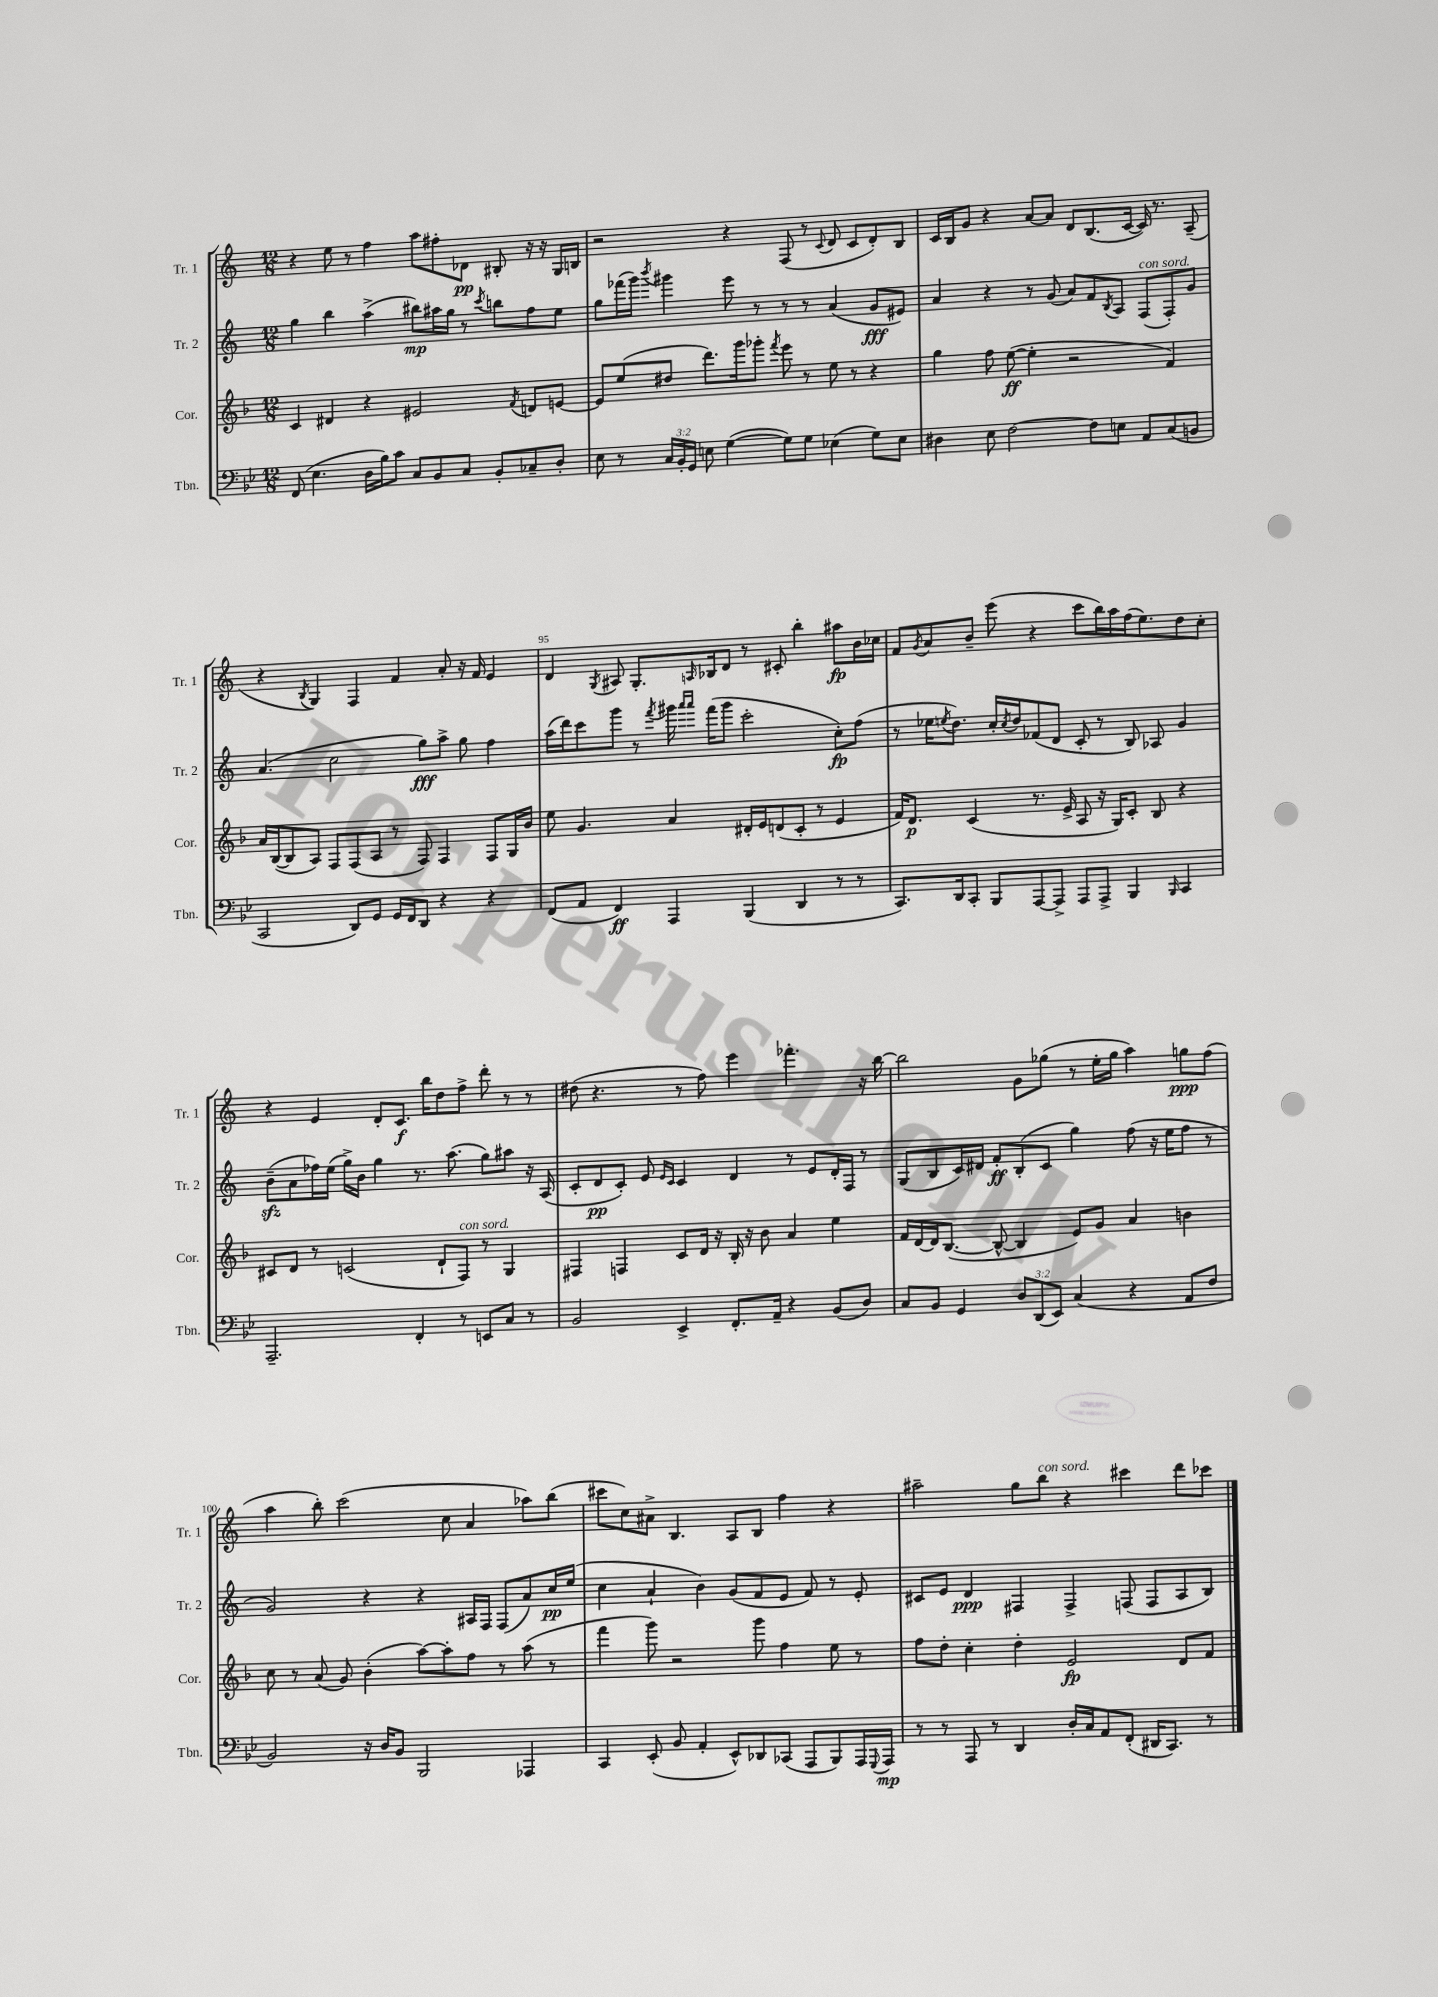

**kern	**kern	**kern	**kern
*staff4	*staff3	*staff2	*staff1
*clefF4	*clefG2	*clefG2	*clefG2
*k[b-e-]	*k[b-]	*k[]	*k[]
*M12/8	*M12/8	*M12/8	*M12/8
(8FF	4c	4gg	4r
4.E-	.	.	.
.	4d#	4bb	8ee
.	.	.	8r
16D	4r	(4aa^	4ff
16B-)	.	.	.
8c	.	.	.
8C	2e#	8bb#)	8aa
8BB-	.	16aa#	8ff#'
.	.	16gg	.
8C	.	8r	8d-
.	.	8qccc	.
8BB-'	.	8bb	8B#'
.	8qf	.	.
8C-~	8d	8ff	16r
.	.	.	16r
8D'	[8e	8ee	16G
.	.	.	16B
=	=	=	=
8E-	8e]	8gg	2r
8r	(8ee	(16fff-	.
.	.	16ggg)	.
.	.	8qbbb	.
24C	8dd#	4ggg#	.
24BB-'	.	.	.
24GG	.	.	.
8E	8.ddd)	.	.
([4G	.	8eee	4r
.	16ggg	.	.
.	8ggg-'	8r	.
.	8qfff	.	.
8G])	8eee	8r	(8F
8G	8r	8r	8r
.	.	.	8qqc
(4E-	8ee	(4a	8d
.	8r	.	8c
8G)	4r	8g	8d')
8E-	.	8e#)	8B
=	=	=	=
4D#	4gg	4a	16c
.	.	.	16B
.	.	.	8g
8E-	8ff	4r	4r
[2F	([8ee	.	.
.	4ee']	8r	[8a
.	.	(8g	8a]
.	2r	8a)	8d
8F]	.	8f	(8.B
.	.	8qB	.
8E	.	8A	.
.	.	.	[16c
8AA	.	(8F	16c])
.	.	.	8.r
(8C	4f)	8F')	.
8BB	.	8g	(8A~
=	=	=	=
2CC	16a	(4.a	4r
.	([16B-	.	.
.	8B-]	.	.
.	.	.	8qB
.	8A)	.	4G)
.	8F	2cc	.
8DD)	(8F	.	4F
8GG	8A	.	.
16GG	8r	.	4f
16FF	.	.	.
8DD	8F)	8gg)	.
4r	4F	8aa^	8a'
.	.	8gg	16r
.	.	.	16f
4r	8F	4ff	4e
.	16G	.	.
.	16b-	.	.
=	=	=	=
(8FF	8ee	(16aa	4d
.	.	16ddd)	.
8AA	4.g	8ccc	.
.	.	.	8qG
4FF)	.	8ggg	8A#
.	.	8r	8.G'
.	.	8qfff	.
4AAA	4a	16ggg#	.
.	.	16qqaaa	.
.	.	16qqaaa	16qqA
.	.	(16fff	16B-
.	.	8ggg#	8d
(4BBB-	16d#'	2ccc'	8r
.	16e	.	.
.	(8d	.	8c#'
4DD	8c'	.	4bb'
.	8r	.	.
8r	4e	8cc')	8aa#
8r	.	(8ff	16b
.	.	.	16cc-
=	=	=	=
8.CC)	16f)	8r	8f
.	8.d	.	.
.	.	.	8qg
.	.	16ee-	8a
.	.	8qee	.
16DD	.	8.dd)	.
8CC'	(4c	.	8b~
8BBB-	.	16cc'	(8eee
.	.	8qcc	.
.	.	16dd	.
[8AAA	8.r	(8f-	4r
8AAA^]	.	8d	.
.	16e^	.	.
8AAA	8A	8c'	8ccc
8AAA^	16r	8r	16bb)
.	16G)	.	16aa
4BBB-	8c'	8B)	(16ff
.	.	.	8.ee)
.	8B-	8A-	.
16qqBBB-	.	.	.
4CC	4r	4g	8dd
.	.	.	8cc'
=	=	=	=
2.AAA~	8c#	(8b~	4r
.	8d	8a	.
.	8r	16ff-)	4e
.	.	(16ee	.
.	(2c	16gg^)	.
.	.	16b	.
.	.	4gg	8d'
.	.	.	8.c
4FF'	.	8.r	.
.	.	.	16bb
.	8d`	.	8dd
.	.	(8.aa	.
8r	8F)	.	8ff^
8EE	8r	8gg)	8ddd'
8C	4G	8aa#	8r
8r	.	16r	8r
.	.	(16A	.
=	=	=	=
2BB-	4F#	8c'	(8dd#
.	.	8d	4.r
.	4F	8c')	.
.	.	8e	.
.	.	16qqe	.
.	.	16qqc	.
4EE-^	8c	4c	8r
.	16d	.	8ff)
.	16r	.	.
8.FF'	16B-'	4d	4eee
.	16r	.	.
.	8b-	.	.
16AA~	.	.	.
4r	4a	8r	4.fff-'
.	.	8e	.
(8BB-	4ee	16d'	.
.	.	16F	.
8D)	.	8r	16r
.	.	.	[16bb
=	=	=	=
8C	16f	(8G	2bb]
.	[16d	.	.
8BB-	16d]	8B	.
.	([8.B-	.	.
4GG	.	16c)	.
.	.	16d#	.
.	8B-^^_	8f'	.
12D	4B-]	(8B'	8g
(12DD	.	.	.
.	.	8c	(8gg-
12EE-)	.	.	.
(4C	8e)	4gg)	8r
.	8g	.	16ee'
.	.	.	16gg-
4r	4a	(8ff	4aa)
.	.	16r	.
.	.	16ee	.
8AA	4b	8ff	8gg
8F	.	8r	(8ff
=	=	=	=
2BB-)	8cc	2g)	4aa
.	8r	.	.
.	(8a	.	8bb')
.	8g)	.	(2ccc
16r	(4b-'	4r	.
16D	.	.	.
8BB-	.	.	.
2BBB-	[8aa)	4r	.
.	8aa']	.	8cc
.	8ff	16A#	4a
.	.	16F	.
.	8r	(8F	.
4AAA-	(8aa	8a)	8aa-)
.	8r	16cc	(8bb
.	.	(16ee	.
=	=	=	=
4CC	4fff	4cc	8ccc#
.	.	.	8cc)
(8EE-'	8ggg)	4a`	8a#^
8BB-	2r	.	4.B
4AA'	.	4b)	.
8EE-^^)	.	(8g	8A
8DD-	8ggg	8f	8B
(8CC-	4ff	8e	4ff
8AAA	.	8f)	.
8BBB-)	8ee	8r	4r
16AAA	8r	8e'	.
8qqGGG	.	.	.
16AAA	.	.	.
=	=	=	=
8r	8ff	8c#	2aa#~
8r	8dd'	8e	.
8AAA	4cc'	4d	.
8r	.	.	.
4DD	4dd'	4F#	8gg
.	.	.	8bb
16D'	2e	4F#^	4r
16C	.	.	.
8AA	.	.	.
(8FF'	.	(8F	4ccc#
16DD#	.	8F	.
8.CC)	.	.	.
.	8d	8A	8ddd
8r	8f	8B)	8ccc-
==	==	==	==
*-	*-	*-	*-
